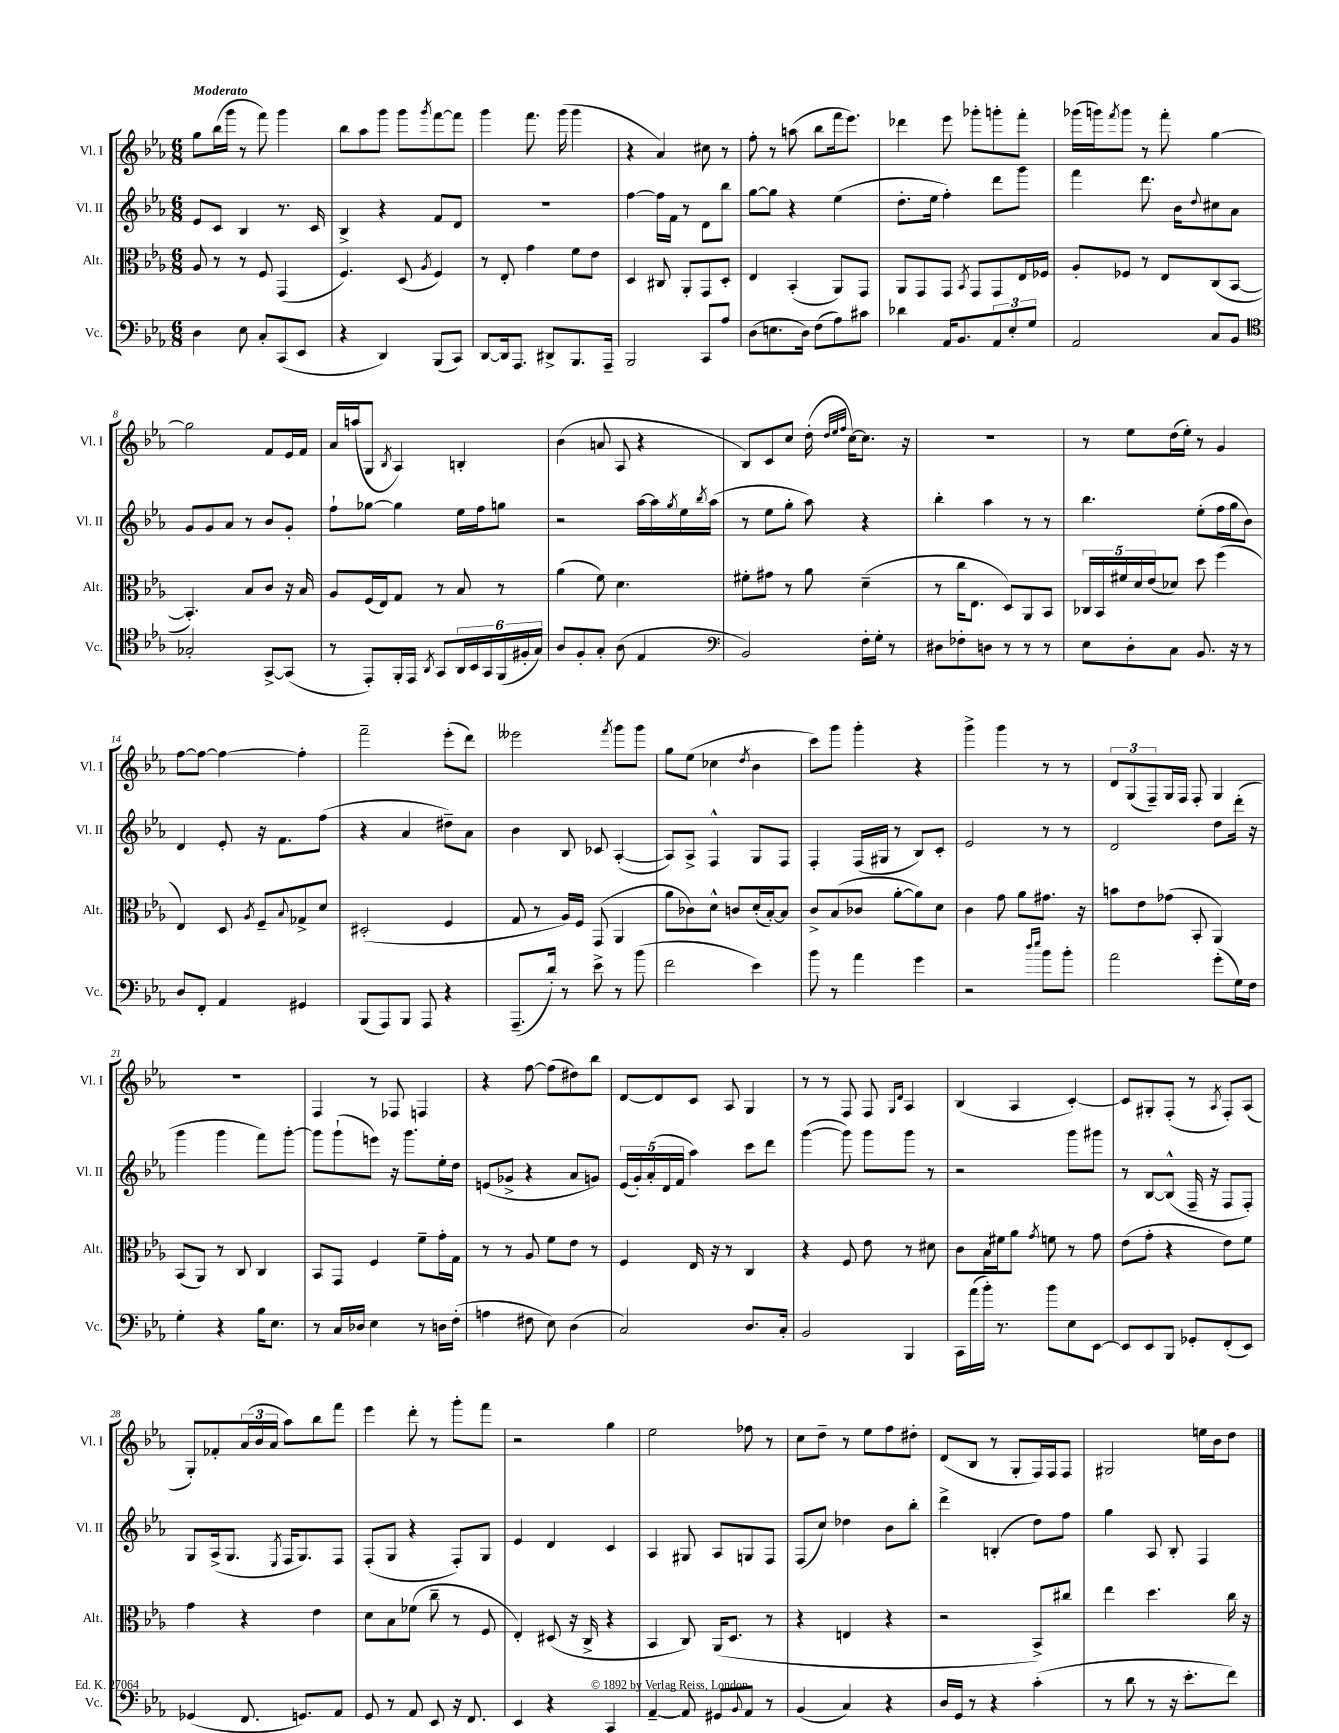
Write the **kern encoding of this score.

**kern	**kern	**kern	**kern
*staff4	*staff3	*staff2	*staff1
*clefF4	*clefC3	*clefG2	*clefG2
*k[b-e-a-]	*k[b-e-a-]	*k[b-e-a-]	*k[b-e-a-]
*M6/8	*M6/8	*M6/8	*M6/8
4D	8A-	8e-	8gg
.	8r	8c	(16bb-
.	.	.	16ggg
8E-	8r	4B-	8r
8C'	8F	.	8fff)
(8CC	(4GG	8.r	4ggg
8EE-	.	.	.
.	.	16c	.
=	=	=	=
4r	4.F)	4B-^	8bb-
.	.	.	8aa-
4DD)	.	4r	8ggg
.	(8D	.	8ggg
.	8qA-	.	8qggg
(8BBB-	4F)	8f	[8fff
8CC)	.	8d	8fff]
=	=	=	=
[8DD	8r	2.r	4ggg
16DD]	8E-'	.	.
8.AAA-	.	.	.
.	4g	.	8.fff
8DD#^	.	.	.
.	.	.	(16ggg
8.BBB-	8f	.	4ggg
.	8e-	.	.
16AAA-~	.	.	.
=	=	=	=
2BBB-	4D	[4ff	4r
.	8C#	16ff]	4a-)
.	.	16f	.
.	8AA-'	8r	.
8CC	8GG	8d	8cc#
8A-	8D'	8bb-	8r
=	=	=	=
(8D	4E-	[8gg	8ff'
8.E	.	8gg]	8r
.	(4BB-'	4r	(8aa
16D)	.	.	.
(8F	.	.	8bb-
8A-)	8AA-)	(4ee-	16fff
.	.	.	8.eee-)
8c#	8GG	.	.
=	=	=	=
4d-	8AA-	8.dd'	4ddd-
.	8GG	.	.
.	.	16ee-	.
16AA-	8GG	4ff')	8eee-
8.BB-	.	.	.
.	8qBB-	.	.
.	8GG	.	8ggg-'
12AA-	8GG	8ddd	8ggg'
12E-'	.	.	.
.	16E-	8ggg	8fff'
12G	.	.	.
.	16F-	.	.
=	=	=	=
2AA-	8A-'	4fff	(16ggg-
.	.	.	16ggg)
.	.	.	8qfff
.	8F-	.	8ggg
.	8r	8.ddd	8r
.	8E-	.	8fff'
.	.	16b-	.
.	.	8qqdd	.
8C	(8C	8cc#	[4gg
8BB-	[8BB-	8a-	.
=	=	=	=
*clefC4	*	*	*
2G-'	4.BB-'])	8g	2gg]
.	.	8g	.
.	.	8a-	.
.	8B-	8r	.
[8GG^	8c	8b-	8f
(8GG]	16r	8g'	16e-
.	16B-	.	16f
=	=	=	=
8r	8A-	8ff`	16a-
.	.	.	(16aa
8EE-')	(16F	[8gg-	8G
.	16E-)	.	.
.	.	.	8qB-
16FF'	8G	4gg-]	4A-)
16EE-	.	.	.
8qAA-	.	.	.
8GG	8r	.	.
24AA-	8B-	16ee-	4B'
24BB-	.	.	.
.	.	16ff	.
24GG	.	.	.
(24FF	8r	8gg	.
24F#'	.	.	.
24G)	.	.	.
=	=	=	=
8A-	(4a-	2r	(4b-
8F'	.	.	.
8G'	8f)	.	8a
(8A-	4.d	.	8A-
4E-	.	[16aa-	4r
.	.	16aa-]	.
.	.	8qgg	.
.	.	16ee-	.
.	.	8qbb-	.
.	.	(16aa-	.
=	=	=	=
*clefF4	*	*	*
2BB-)	8f#'	8r	8B-)
.	8g#	8ee-	8c
.	8r	8gg'	8cc
.	8a-	8aa-)	(16dd'
.	.	.	32qqdd
.	.	.	32qqee-
.	.	.	32qqff
.	.	.	[16cc)
16F'	(4d~	4r	8.cc]
16G'	.	.	.
8r	.	.	.
.	.	.	16r
=	=	=	=
8D#	8r	4bb-'	2.r
8F-'	16cc	.	.
.	8.E-	.	.
8D	.	4aa-	.
8r	8D)	.	.
8r	8AA-	8r	.
8r	8BB-	8r	.
=	=	=	=
8E-	20C-	4.bb-	8r
.	20BB-	.	.
.	20f#	.	.
8D'	.	.	8ee-
.	20d	.	.
.	(20e-	.	.
8C	8d-)	.	(16dd
.	.	.	16ee-')
8.BB-	8dd	(8ee-'	8r
.	(4ff	16ff	4g
16r	.	16gg	.
8r	.	8b-)	.
=	=	=	=
8D	4E-)	4d	[8ff
8FF'	.	.	8ff_
4AA-	8D	8e-'	4ff_
.	8qA-	.	.
.	8F~	16r	.
.	.	8.f	.
.	8qqB-	.	.
4GG#	8G-^	.	4ff']
.	8d	(8ff	.
=	=	=	=
(8BBB-	(2D#'	4r	2fff~
8AAA-)	.	.	.
8BBB-	.	4a-	.
8AAA-	.	.	.
4r	4F	8dd#~)	(8eee-'
.	.	8a-	8ddd)
=	=	=	=
(8.AAA-~	8G	4b-	2eee--
.	8r	.	.
16d')	.	.	.
8r	16A-)	8B-	.
.	16F	.	.
8e-^	(8GG	8c-	.
.	.	.	8qfff
8r	4AA-	([4A-'	8ggg
(8b-	.	.	8ggg
=	=	=	=
2f	8a-	8A-])	8gg
.	8c-)	8A-^	(8ee-
.	8d^^	4F^^	4cc-
.	8c	.	.
.	.	.	8qdd
4e-)	(16d'	8G	4b-
.	[16B-')	.	.
.	8B-]	8F	.
=	=	=	=
8b-	8c^	4F'	8ccc)
8r	(8B-	.	8ggg
4a-	8c-	(16F	4ggg'
.	.	16G#	.
.	[8a-'	8r	.
4g	8a-])	8B-)	4r
.	8d	8c'	.
=	=	=	=
2r	4c	2e-	4ggg^
.	8g	.	4ggg
.	8a-	.	.
16qqdd	.	.	.
16qqee-	.	.	.
8b-	8.g#	8r	8r
8b-'	.	8r	8r
.	16r	.	.
=	=	=	=
2a-	8b	2d	12d
.	.	.	(12G
.	8e-	.	.
.	.	.	12F~)
.	(8g-	.	16G
.	.	.	16F
.	8BB-'	.	8F'
(8g'	4AA-)	8dd	4G
16G)	.	(16ddd'	.
16F	.	16r	.
=	=	=	=
4G'	(8BB-	4ggg	2.r
.	8AA-)	.	.
4r	8r	4ggg	.
.	8C	.	.
16B-	4C	8fff)	.
8.E-	.	.	.
.	.	[8ggg'	.
=	=	=	=
8r	8BB-	8ggg]	4F
16C	8GG	(8ggg`	.
16D-	.	.	.
4E-	4F	8eee)	8r
.	.	16r	8F-
.	.	8.ggg	.
8r	8f~	.	4F
16D	16g'	16ee-'	.
(16F'	16G	16dd	.
=	=	=	=
4A	8r	(8e	4r
.	8r	8g-^	.
8F#	8A-	4r	[8ff
8E-)	8f	.	(8ff]
(4D	8e-	8a-	8dd#)
.	8r	8g)	8bb-
=	=	=	=
2C)	4F	(20e-	[8d
.	.	20g')	.
.	.	(20a-'	.
.	.	.	8d]
.	.	20d	.
.	.	20f	.
.	16E-	4aa-)	8c
.	16r	.	.
.	8r	.	8A-
8.D	4C	8ccc	4G
.	.	8ddd	.
16C'	.	.	.
=	=	=	=
2BB-	4r	([4ggg	8r
.	.	.	8r
.	8F	8ggg])	8F
.	8e-	8ggg	8F
.	.	.	16qqG
.	.	.	16qqd
4BBB-	8r	8ggg	4A-
.	8d#	8r	.
=	=	=	=
16CC	8c	2r	(4B-
(16a-	.	.	.
16b-')	16B-	.	.
8.r	16f#	.	.
.	8a-	.	4A-
.	8qg	.	.
8b-	8f	.	.
8E-	8r	8ggg	[4c')
[8EE-	8g	8ggg#	.
=	=	=	=
8EE-]	(8e-	8r	8c]
8EE-	8g'	[8B-	8G#'
8BBB-	4r	(8B-^^]	(8F'
8GG-'	.	16F~	8r
.	.	16r	.
.	.	.	8qA-
(8FF'	8e-)	8F	8F')
8EE-)	8f	8F')	(8A-
=	=	=	=
(4GG-	4g	8G	8G')
.	.	(16A-^	8f-'
.	.	8.G	.
8.FF	4r	.	(24a-
.	.	.	24b-
.	.	.	24a-
.	.	8qE-	.
.	.	16F	8aa-)
8.GG)	.	8.G)	.
.	4e-	.	8bb-
8AA-	.	8F	8fff
=	=	=	=
8GG	8d	(8F'	4eee-
8r	8B-	8G	.
8AA-	(8f-	4r	8ddd'
8EE-	8cc~	.	8r
16r	8r	8F')	8ggg'
8.FF	.	.	.
.	8F	8G	8fff
=	=	=	=
4EE-	4E-')	4e-	2r
4r	(8D#	4d	.
.	16r	.	.
.	16C^	.	.
4CC	4r	4c	4gg
=	=	=	=
[4AA-~	4BB-	4A-	2ee-
8AA-]	8C)	8G#	.
8GG#	(16AA-	8A-	.
.	8.D	.	.
8qqBB-	.	.	.
8AA-	.	8G	8ff-
8r	8r	8F	8r
=	=	=	=
(4BB-	4r	(8F	8cc
.	.	8cc)	8dd~
4C)	4E	4dd-	8r
.	.	.	8ee-
4r	4r	8b-	8ff
.	.	8bb-'	8dd#'
=	=	=	=
16D	2r	4ddd^	(8d
16GG	.	.	.
8r	.	.	8B-
4r	.	(4B'	8r
.	.	.	8G'
(4c'	8BB-^)	8dd)	16F)
.	.	.	16F
.	8cc#	8ff	8F
=	=	=	=
8r	4ee-	4gg	2G#
8d	.	.	.
8r	4.dd	8A-	.
16r	.	8B-'	.
8.e-'	.	.	.
.	.	4F	16ee
.	.	.	16b-
8f)	16cc	.	8dd
.	16r	.	.
==	==	==	==
*-	*-	*-	*-
